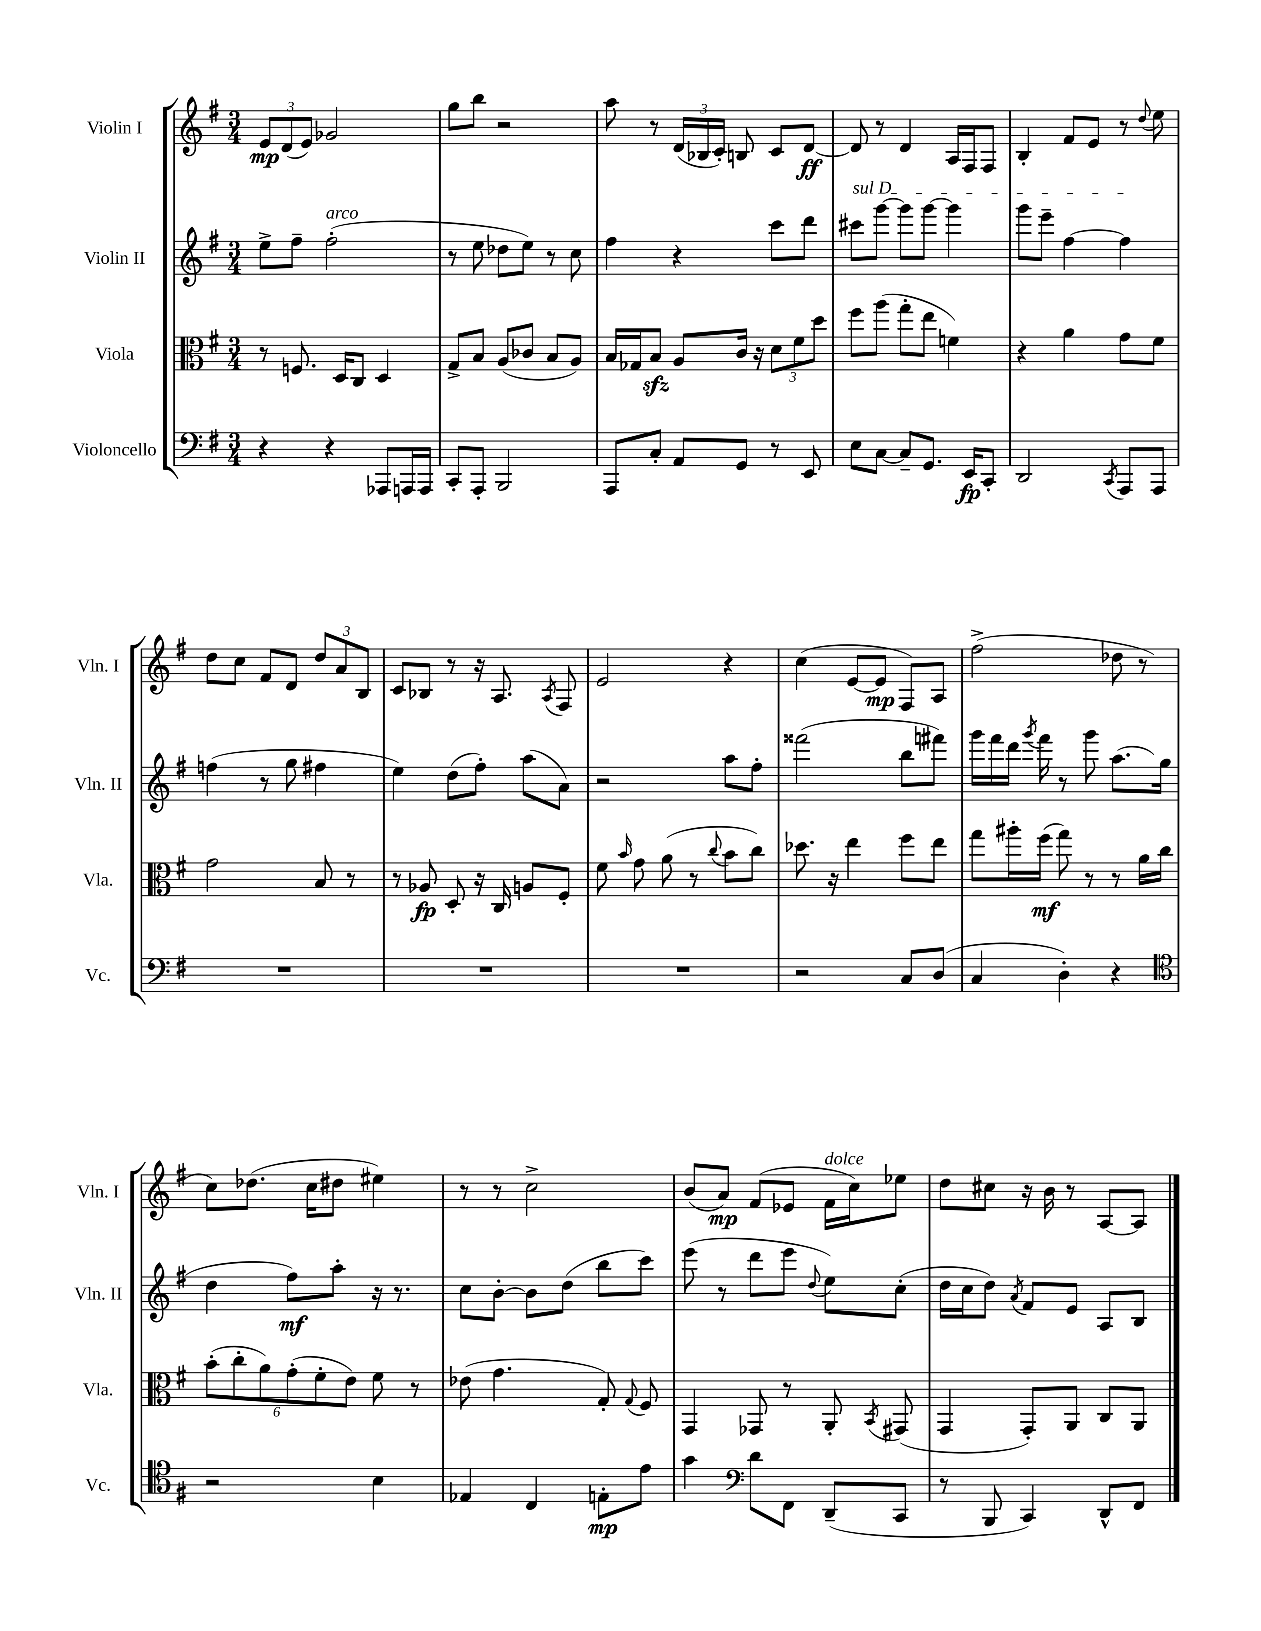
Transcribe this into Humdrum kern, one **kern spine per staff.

**kern	**kern	**kern	**kern
*staff4	*staff3	*staff2	*staff1
*clefF4	*clefC3	*clefG2	*clefG2
*k[f#]	*k[f#]	*k[f#]	*k[f#]
*M3/4	*M3/4	*M3/4	*M3/4
4r	8r	8ee^	12e
.	.	.	(12d
.	8.F	8ff#~	.
.	.	.	12e)
4r	.	(2ff#'	2g-
.	16D	.	.
.	8C	.	.
8AAA-	4D	.	.
16AAA	.	.	.
16AAA	.	.	.
=	=	=	=
8CC'	8G^	8r	8gg
8AAA'	8B	8ee	8bb
2BBB	(8A	8dd-	2r
.	8c-	8ee)	.
.	8B	8r	.
.	8A)	8cc	.
=	=	=	=
8AAA	16B	4ff#	8aa
.	16G-	.	.
8C'	8B	.	8r
8AA	8A	4r	(24d
.	.	.	24B-
.	.	.	24c')
8GG	16c	.	8B
.	16r	.	.
8r	12d	8ccc	8c
.	12f#	.	.
8EE	.	8ddd	[8d
.	12dd	.	.
=	=	=	=
8E	8ff#	8ccc#	8d]
[8C	(8aa	[8ggg	8r
8C~]	8gg'	8ggg]	4d
8.GG	8ee	[8ggg	.
.	4f)	4ggg]	16A
16EE	.	.	16F#
8CC'	.	.	8F#
=	=	=	=
2DD	4r	8ggg	4B'
.	.	8eee~	.
.	4a	[4ff#	8f#
.	.	.	8e
8qCC	.	.	.
8AAA	8g	4ff#]	8r
.	.	.	8qqdd
8AAA	8f#	.	8ee
=	=	=	=
2.r	2g	(4ff	8dd
.	.	.	8cc
.	.	8r	8f#
.	.	8gg	8d
.	8B	4ff#	12dd
.	.	.	12a
.	8r	.	.
.	.	.	12B
=	=	=	=
2.r	8r	4ee)	8c
.	8A-	.	8B-
.	8D'	(8dd	8r
.	16r	8ff#')	16r
.	16C	.	8.A
.	8A	(8aa	.
.	.	.	8qA
.	8F#'	8a)	8F#
=	=	=	=
2.r	8f#	2r	2e
.	16qqb	.	.
.	8g	.	.
.	(8a	.	.
.	8r	.	.
.	8qqcc	.	.
.	8b	8aa	4r
.	8cc)	8ff#'	.
=	=	=	=
2r	8.dd-	(2fff##	(4cc
.	16r	.	.
.	4ee	.	[8e
.	.	.	8e]
8C	8ff#	8bb	8F#)
(8D	8ee	8fff#)	8A
=	=	=	=
4C	8gg	16ggg	(2ff#^
.	.	16fff#	.
.	16aa#'	16ddd	.
.	.	8qggg	.
.	(16ff#	16fff#	.
4D')	8gg)	8r	.
.	8r	8ggg	.
4r	8r	(8.aa	8dd-
.	16a	.	8r
.	16cc	16gg	.
=	=	=	=
*clefC4	*	*	*
2r	(12b'	4dd	8cc)
.	12cc'	.	.
.	.	.	(8.dd-
.	12a)	.	.
.	(12g'	8ff#)	.
.	.	.	16cc
.	12f#'	.	.
.	.	8aa'	8dd#
.	12e)	.	.
4B	8f#	16r	4ee#)
.	.	8.r	.
.	8r	.	.
=	=	=	=
4E-	(8e-	8cc	8r
.	4.g	[8b'	8r
4C	.	8b]	2cc^
.	.	(8dd	.
8E'	8G')	8bb	.
.	8qqG	.	.
8e	8F#	8ccc)	.
=	=	=	=
4g	4GG	(8eee	(8b
.	.	8r	8a)
*clefF4	*	*	*
8d	8GG-	8ddd	(8f#
8FF#	8r	8eee	8e-
.	.	8qqdd	.
(8DD~	8AA'	8ee)	16f#
.	.	.	16cc)
.	8qBB	.	.
8CC	(8GG#	(8cc'	8ee-
=	=	=	=
8r	4GG	16dd	8dd
.	.	16cc	.
8BBB	.	8dd)	8cc#
.	.	8qa	.
4CC)	8GG')	8f#	16r
.	.	.	16b
.	8AA	8e	8r
8DD^^	8C	8A	[8A
8FF#	8AA	8B	8A]
==	==	==	==
*-	*-	*-	*-
